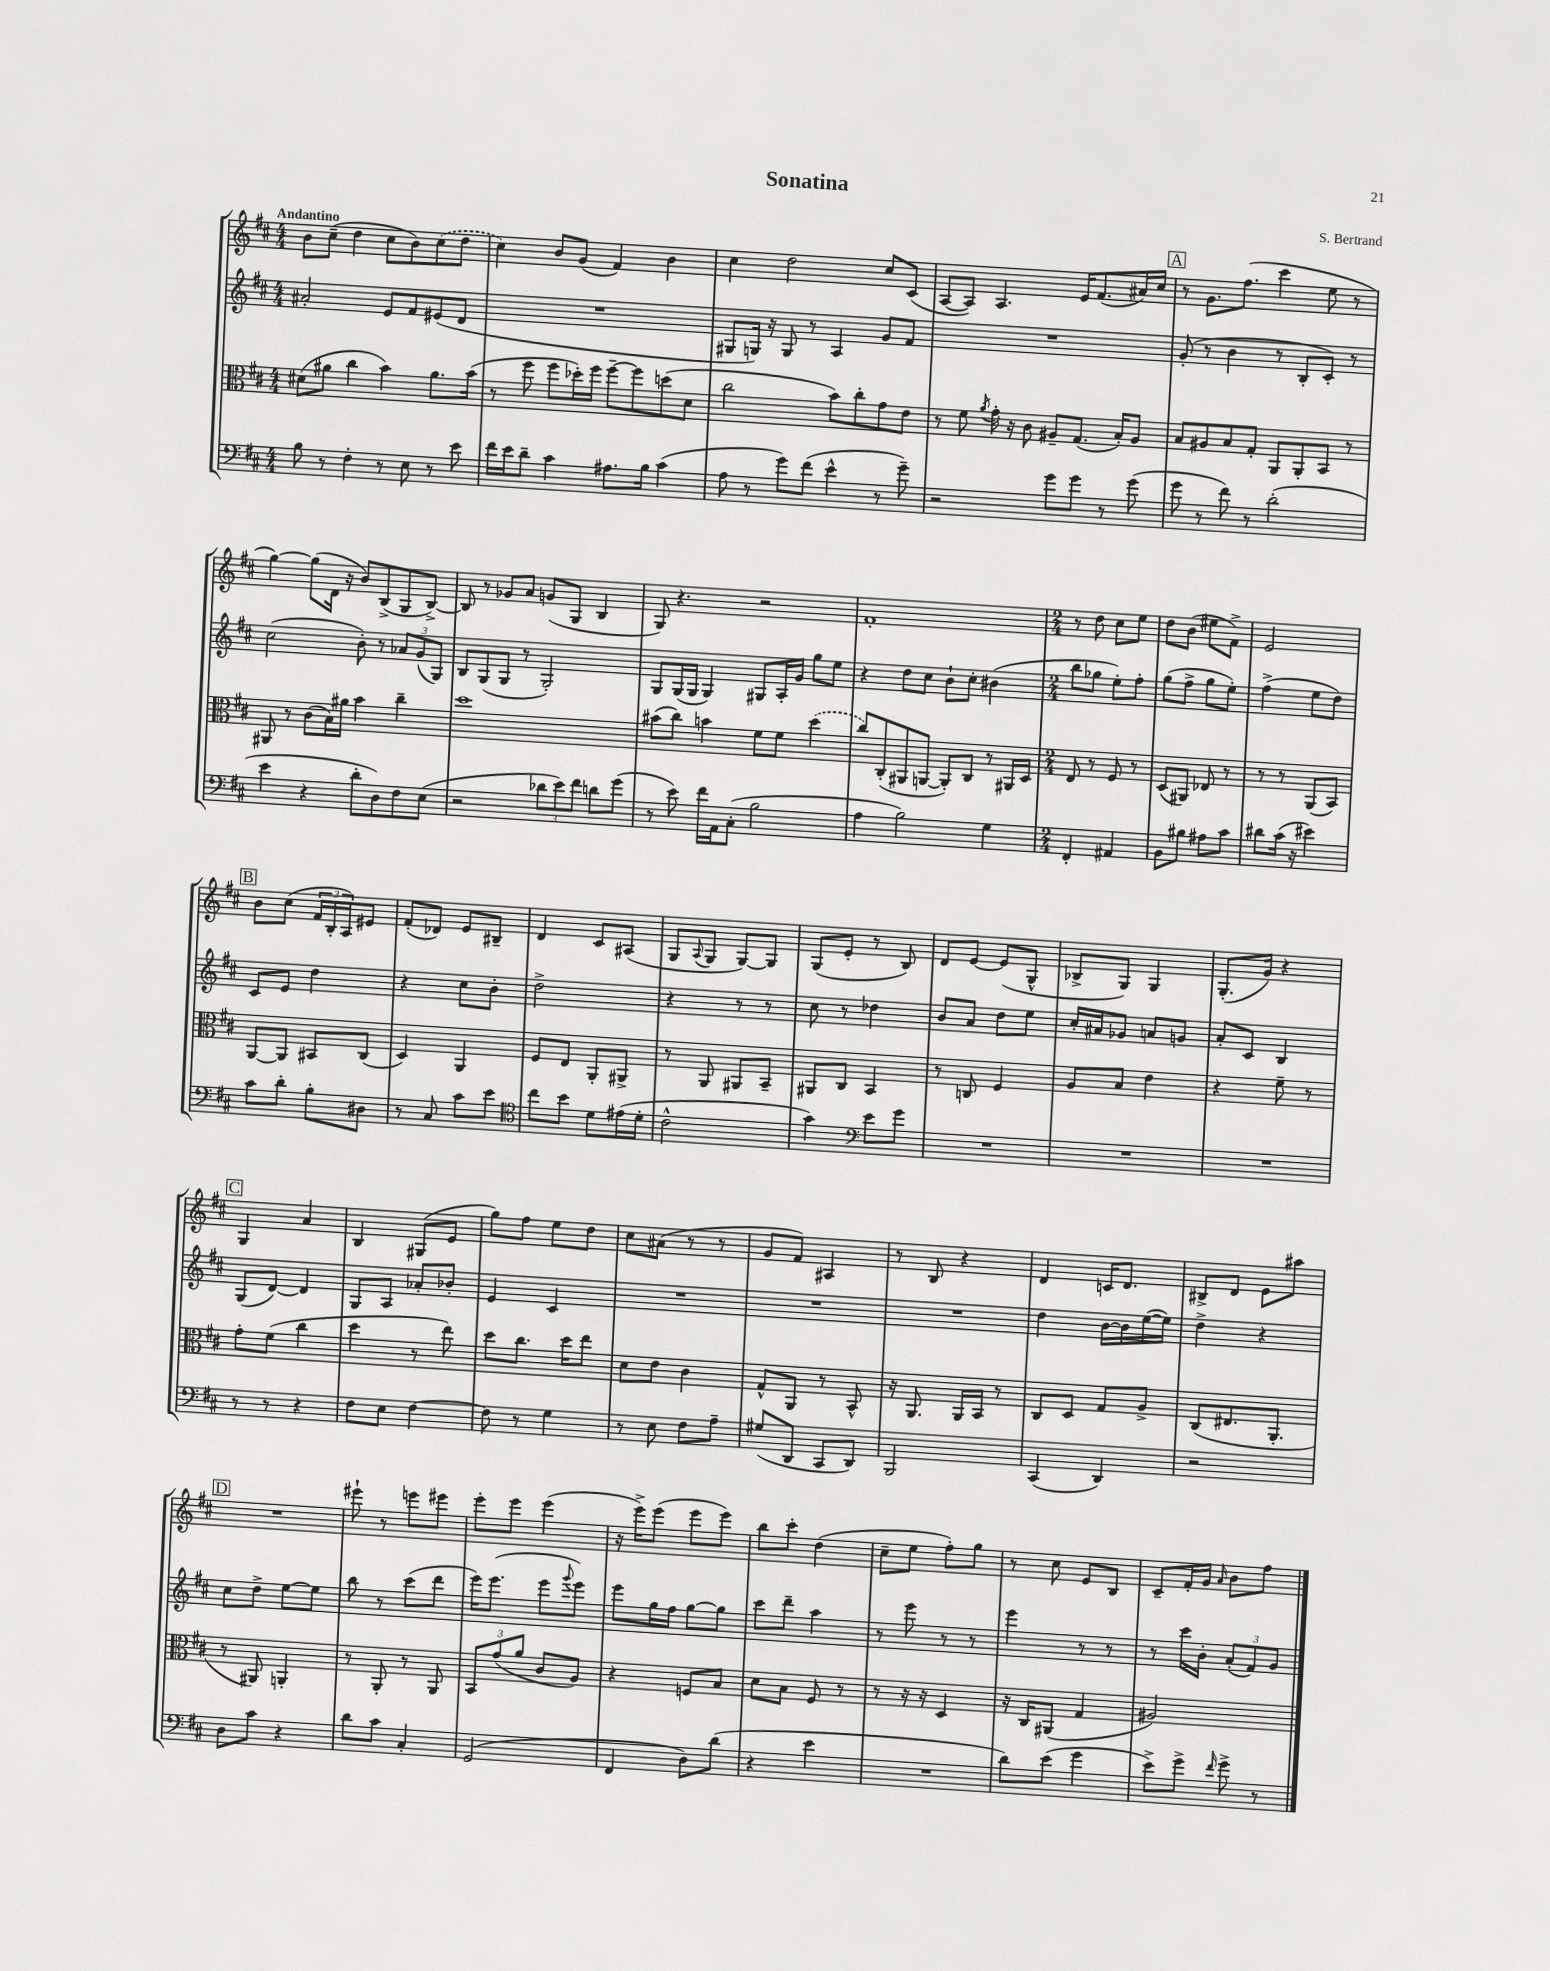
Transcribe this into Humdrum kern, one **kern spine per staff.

**kern	**kern	**kern	**kern
*part4	*part3	*part2	*part1
*staff4	*staff3	*staff2	*staff1
*clefF4	*clefC3	*clefG2	*clefG2
*k[f#c#]	*k[f#c#]	*k[f#c#]	*k[f#c#]
*M4/4	*M4/4	*M4/4	*M4/4
=1	=1	=1	=1
!	!	!	!LO:TX:a:B:t=Andantino
8B\	(8d#X\L	2a#X'/	8b\L
8r	8a#X\J	.	(8cc#~\J
4F#'\	4cc#\	.	4dd\
8r	4b\)	8e/L	8cc#\L
8E\	.	8f#/	8b\)
8r	8.a#\L	(8e#X/	(8cc#\
8e\	.	8d/J	8dd\J
.	(16b\Jk	.	.
=2	=2	=2	=2
16f#\LL	8r	1r	4cc#\)
16e\J	.	.	.
8d~\J	8ff#\	.	.
4c#\	8ff#\L	.	8b/L
.	16dd-X'\L)	.	(8g/J
.	16ff#\JJ	.	.
8.A#X\L	[8ff#~\L	.	4f#/)
.	8ff#\]	.	.
16B\Jk	.	.	.
(4c#\	(8ddn\	.	4b\
.	8d\J	.	.
=3	=3	=3	=3
8A\	2cc#\	8G#X/L	4cc#\
8r	.	16Gn/Jk)	.
.	.	16r	.
8g\L)	.	8G/	2dd\
(8f#\J	.	8r	.
4e^^\	8b\L)	4A/	.
.	8cc#'\	.	.
8r	8g\	8g/L	8cc#/L
8g~\)	8e\J	8f#/J	(8c#/J
=4	=4	=4	=4
2r	8r	1r	[8A/L
.	8f#\	.	8A/J])
.	8qa/	.	.
.	16g'\	.	4.A/
.	16r	.	.
.	8c#\	.	.
8g\L	8A#X~/L	.	.
8g\J	(8.G/J	.	16e/KL
.	.	.	(8.f#/
8r	.	.	.
.	16B'/KL)	.	.
(8g\	8A#/J	.	16a#X/L)
.	.	.	16cc#/JJ
!!LO:REH:place=s1:t=A
=5	=5	=5	=5
8g\	8B/L	(8g'/	8r
8r	8A#X/	8r	8.g\L
8f#\)	8B/	4b\	.
.	.	.	(8.ff#\J
8r	8G'/J	.	.
(2d'\	8AA/L	8r	4ccc#\
.	8AA'/	8B'/L	.
.	8BB/J	8c#'/J)	8ee\
.	8r	8r	8r
!!LO:LB:g=z
=6	=6	=6	=6
4e\	8AA#X/	(2cc#\	[4gg\)
.	8r	.	.
4r	(8c#\L	.	(8gg\L]
.	16B\L)	.	16d\Jk
.	16a#X\JJ	.	16r
8d'\L	4b\	8b'\)	8b/L)
8D\)	.	8r	(8B^/
8F#\	4cc#~\	12a-X/L	8G/
.	.	(12g/	.
(8E\J	.	.	[8B^/J)
.	.	12G/J)	.
=7	=7	=7	=7
2r	1dd	8B/L	8B/]
.	.	(8G/	8r
.	.	8G/J	8g-X/L
.	.	8r	8a/J
12d-X\L	.	2G'/)	(8gn/L
12e\)	.	.	.
.	.	.	8G/J
12f#\J	.	.	.
8dn\L	.	.	4B/
(8g\J	.	.	.
=8	=8	=8	=8
8r	(8b#X\L	8G/L	8G/)
8e\)	8cc#\J)	(16G/L	4.r
.	.	16G/JJ	.
16f#\LL	4bn\	4G/)	.
16AA\J	.	.	.
(8C#'\J	.	.	.
2B\	8f#\L	8G#X/L	2r
.	8f#\J	16A'/L	.
.	.	16g/JJ	.
.	(4dd\	8gg\L	.
.	.	8ee\J	.
=9	=9	=9	=9
4A\	8cc#/L)	4r	1f#'
.	(8C#'/	.	.
2B\)	8AA#X/	8dd\L	.
.	[8AAn/J	8cc#\J	.
.	8AA'/L])	8b`\L	.
.	8C#/J	8cc#'\J	.
4G\	8r	(4b#X\	.
.	16AA#X/LL	.	.
.	16D/JJ	.	.
=10	=10	=10	=10
*M2/4	*M2/4	*M2/4	*M2/4
4FF#'/	8E/	8bb\L	8r
.	8r	8gg-X\J	8dd\
4AA#X/	8F#/	8ee'\L)	8cc#\L
.	8r	8ff#'\J	8ee\J
=11	=11	=11	=11
8BB\L	(8D/L	(8gg\L	8dd\L
8B#X\J	8AA#X/J)	8ff#^\J	(8b\J
8A#X\L	8E-X/	8gg\L	8ee#X\L
8c#\J	8r	8ee'\J)	8f#^\J)
=12	=12	=12	=12
8d#X\L	8r	(4ff#^\	2e/
(16c#\Jk	8r	.	.
16r	.	.	.
4e#X\)	(8AA/L	8ee\L	.
.	8BB/J)	8dd\J)	.
!!LO:LB:g=z
!!LO:REH:place=s1:t=B
=13	=13	=13	=13
8c#\L	[8AA/L	8c#/L	8b\L
8d'\J	8AA/J]	8e/J	(8cc#\J
8B'\L	8BB#X/L	4dd\	24f#/LL
.	.	.	24B'/
.	.	.	24A/J)
8D#X\J	(8C#/J	.	8e#X/J
=14	=14	=14	=14
8r	4D/)	4r	(8f#'/L
8C#/	.	.	8d-X/J)
8c#\L	4AA/	8cc#\L	8e/L
8e\J	.	8b'\J	8B#X~/J
=15	=15	=15	=15
*clefC4	*	*	*
8cc#\L	8F#/L	2dd^\	4d/
8b\J	8E/J	.	.
8d\L	8AA'/L	.	8c#/L
(16e#X\L	8AA#X^/J	.	(8A#X/J
16d'\JJ	.	.	.
=16	=16	=16	=16
2c#^^\	8r	4r	8G/L
.	.	.	8qqA/
.	8AA/	.	8G/J
.	8AA#X/L	8r	[8G/L)
.	8BB~/J	8r	8G/J]
=17	=17	=17	=17
4g\)	8AA#X/L	8cc#\	(8G/L
.	8C#/J	8r	8e'/J
*clefF4	*	*	*
8e\L	4BB/	4dd-X\	8r
8g\J	.	.	8B/)
=18	=18	=18	=18
2r	8r	8b/L	8d/L
.	8Cn/	8a/J	[8e/J
.	4F#/	8dd\L	(8e/L]
.	.	8ee\J	8G^^/J
=19	=19	=19	=19
2r	8A/L	16cc#'/LL	8B-X^/L
.	.	16a#X/J	.
.	8B/J	8g-X/J	8G/J)
.	4e\	8an/L	4G/
.	.	8gn/J	.
=20	=20	=20	=20
2r	4r	8a'/L	(8.G'/L
.	.	8c#/J	.
.	.	.	16g/Jk)
.	8f#~\	4B/	4r
.	8r	.	.
!!LO:LB:g=z
!!LO:REH:place=s1:t=C
=21	=21	=21	=21
8r	8g'\L	(8G/L	4G/
8r	(8f#\J	[8d/J)	.
4r	4cc#\	4d/]	4a/
=22	=22	=22	=22
8F#\L	4dd\	8G/L	4B/
8E\J	.	8A/J	.
[4F#\	8r	8a-X'/L	(8G#X/L
.	8ee\)	8b-X'/J	8e/J
=23	=23	=23	=23
8F#\]	8dd\L	4e/	8gg\L)
8r	8.cc#\J	.	8ff#\J
4G\	.	4c#/	8ee\L
.	16dd\KL	.	.
.	8ee\J	.	8dd\J
=24	=24	=24	=24
8r	8d\L	2r	8cc#\L
8E\	8e\J	.	(8a#X\J
8F#\L	4c#\	.	8r
8A~\J	.	.	8r
=25	=25	=25	=25
(8G#X/L	8G^^/L	2r	8g/L
8DD/J	8AA/J	.	8f#/J)
8CC#/L	8r	.	4A#X/
8DD/J)	8BB^^/	.	.
=26	=26	=26	=26
2BBB/	16r	2r	8r
.	8.AA/	.	.
.	.	.	8B/
.	16AA/LL	.	4r
.	16BB/JJ	.	.
.	8r	.	.
=27	=27	=27	=27
(4CC#/	8C#/L	4dd\	4d/
.	8D/J	.	.
4DD/)	8G/L	[16b\LL	16cn/KL
.	.	16b\]	8.d/J
.	8A^/J	([16ee\	.
.	.	16ee\JJ])	.
=28	=28	=28	=28
2r	(8C#/L	4dd^\	8B#X^/L
.	8.E#X/	.	8d/J
.	.	4r	8e\L
.	8.AA'/J	.	.
.	.	.	8aa#X\J
!!LO:LB:g=z
!!LO:REH:place=s1:t=D
=29	=29	=29	=29
8D\L	8r	8cc#\L	2r
8c#\J	8AA#X/)	8dd^\J	.
4r	4AAn'/	[8ee\L	.
.	.	8ee\J]	.
=30	=30	=30	=30
8d\L	8r	8bb\	8eee#X`\
8c#\J	8AA'/	8r	8r
4C#'/	8r	(8ccc#\L	8eeen\L
.	8AA/	8ddd\J	8eee#X\J
=31	=31	=31	=31
(2GG/	12BB/L	16eee\KL)	8eee'\L
.	.	(8.eee\J	.
.	(12g/	.	.
.	.	.	8eee\J
.	12a/J	.	.
.	8c#/L	8eee\L	(4eee\
.	.	8qqggg/	.
.	8A/J)	8eee\J)	.
=32	=32	=32	=32
4FF#/	4r	8eee\L	16r
.	.	.	16eee^\KL)
.	.	16gg\L	(8eee\J
.	.	16ff#\JJ	.
8D\L)	8Fn/L	[8gg\L	8eee\L
(8d\J	8B/J	8gg\J]	8eee\J)
=33	=33	=33	=33
4r	8d\L	8ccc#\L	8bb\L
.	8B\J	8ddd~\J	8ccc#'\J
4e\	8F#/	4aa\	(4dd\
.	8r	.	.
=34	=34	=34	=34
2r	8r	8r	8cc#~\L
.	16r	8eee\	8ee\J
.	16r	.	.
.	4D/	8r	8ff#'\L)
.	.	8r	8gg\J
=35	=35	=35	=35
8d\L)	16r	4eee\	8r
.	16C#/KL	.	.
(8e\J	(8AA#X/J	.	8cc#\
4g\	4G/	8r	8e/L
.	.	8r	8B/J
=36	=36	=36	=36
8e^\L)	2A#X/)	8r	8c#~/L
8g^\J	.	16ccc#\LL	16f#'/L
.	.	16b'\JJ	16g/JJ
16qqf#/	.	.	16qqa/
8g^\	.	(12a'/L	8b\L
.	.	12f#/)	.
8r	.	.	8ff#\J
.	.	12g/J	.
==	==	==	==
*-	*-	*-	*-
